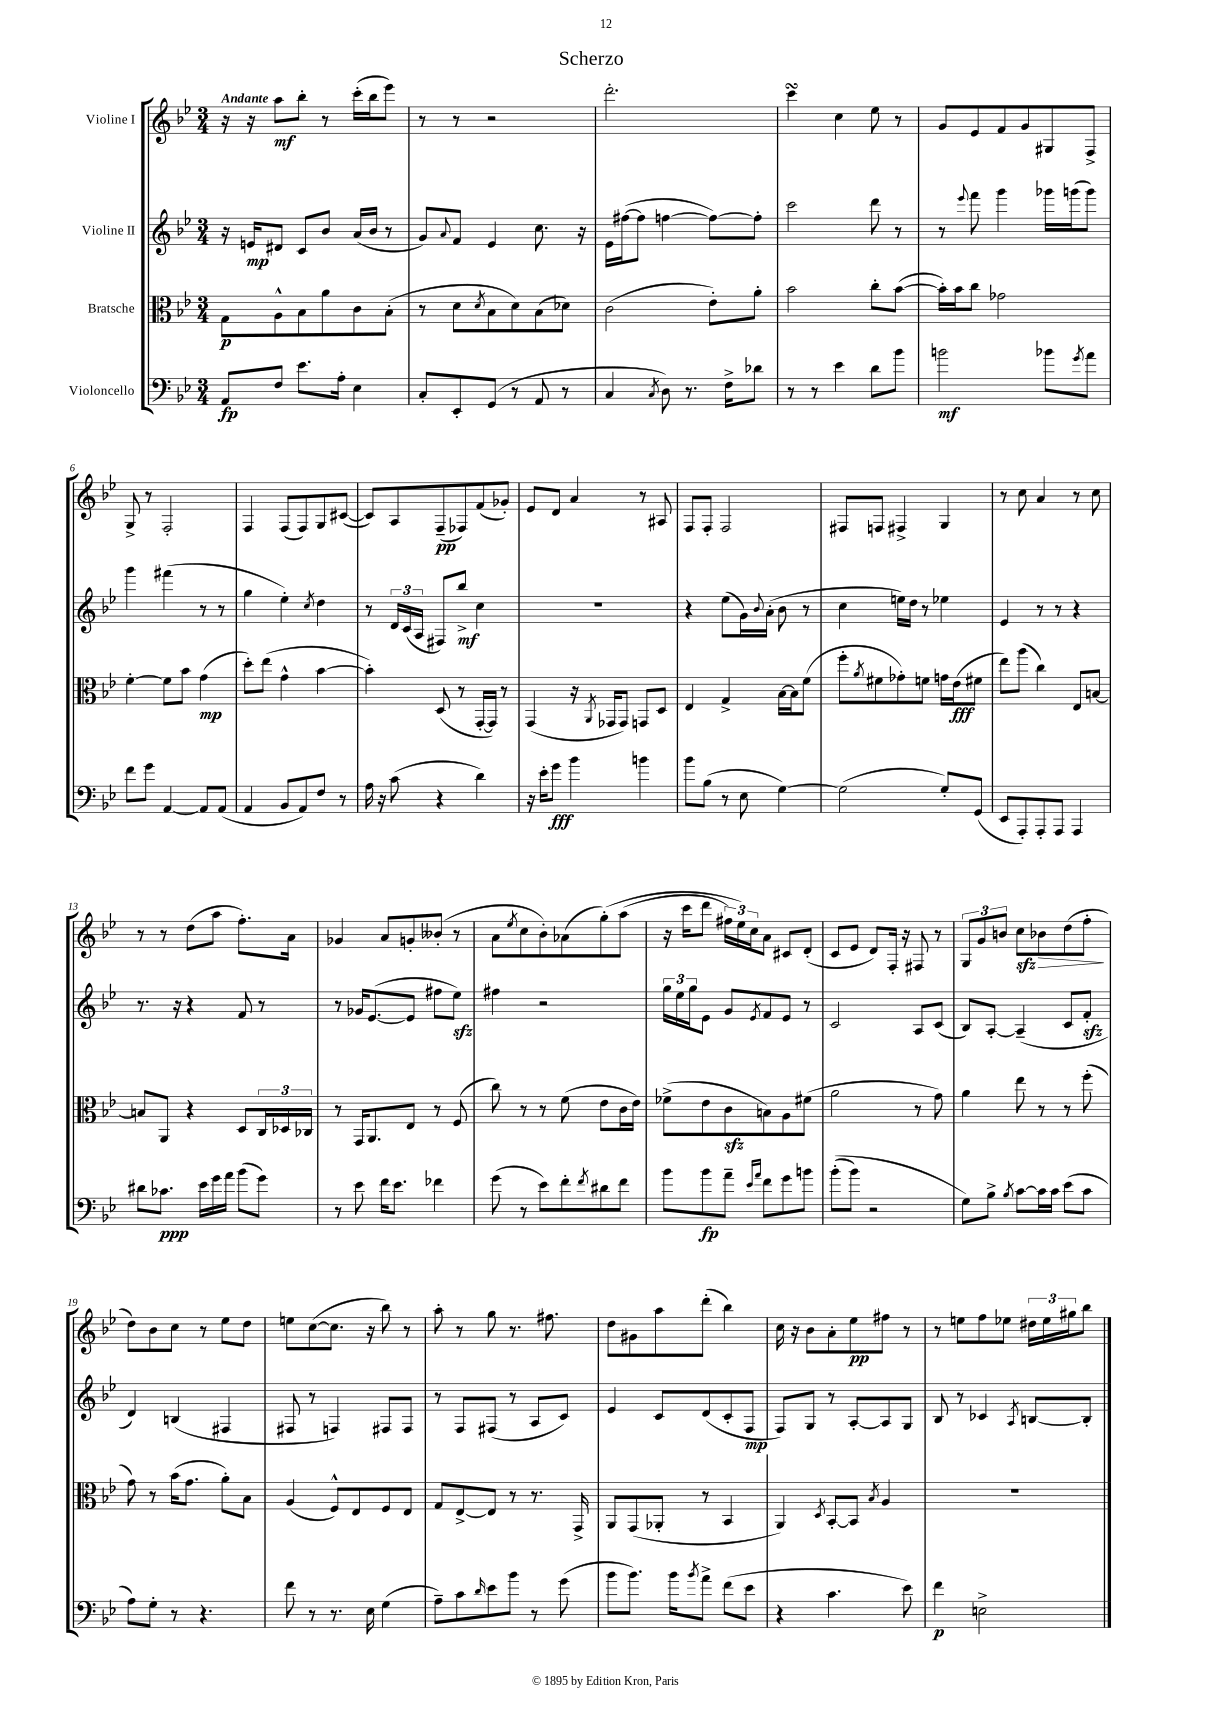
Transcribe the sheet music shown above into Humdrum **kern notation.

**kern	**dynam	**kern	**dynam	**kern	**dynam	**kern	**dynam
*part4	*part4	*part3	*part3	*part2	*part2	*part1	*part1
*staff4	*staff4	*staff3	*staff3	*staff2	*staff2	*staff1	*staff1
*I"Violoncello	*	*I"Bratsche	*	*I"Violine II	*	*I"Violine I	*
*clefF4	*	*clefC3	*	*clefG2	*	*clefG2	*
*k[b-e-]	*	*k[b-e-]	*	*k[b-e-]	*	*k[b-e-]	*
*M3/4	*	*M3/4	*	*M3/4	*	*M3/4	*
=1	=1	=1	=1	=1	=1	=1	=1
!	!	!	!	!	!	!LO:TX:a:B:t=Andante	!
8AA/L	fp	8G\L	p	16r	.	16r	.
.	.	.	.	16en/KL	mp	16r	.
8F/J	.	8A^^\	.	8d#X/J	.	8aa\L	mf
8.e-\L	.	8B-\	.	8c/L	.	8bb-'\J	.
.	.	8a\	.	8b-/J	.	8r	.
16A'\Jk	.	.	.	.	.	.	.
4E-\	.	8c\	.	(16a/LL	.	(16ccc'\LL	.
.	.	.	.	16b-/JJ	.	16bb-\J	.
.	.	(8B-'\J	.	8r	.	8eee-\J)	.
=2	=2	=2	=2	=2	=2	=2	=2
8C'/L	.	8r	.	8g/L)	.	8r	.
.	.	.	.	8qqa/	.	.	.
8EE-'/	.	8d\L	.	8f/J	.	8r	.
.	.	8qd/	.	.	.	.	.
(8GG/J	.	8B-\	.	4e-/	.	2r	.
8r	.	8d\)	.	.	.	.	.
8AA/	.	(8B-\	.	8.cc\	.	.	.
8r	.	8d-X\J)	.	.	.	.	.
.	.	.	.	16r	.	.	.
=3	=3	=3	=3	=3	=3	=3	=3
4C/	.	(2c\	.	16e-\LL	.	2.ddd'\	.
.	.	.	.	([16ff#X\J	.	.	.
.	.	.	.	8ff#\J]	.	.	.
8qC/	.	.	.	.	.	.	.
8D\)	.	.	.	[4ffn\	.	.	.
8.r	.	.	.	.	.	.	.
.	.	8e-'\L)	.	8ff\L_)	.	.	.
16F^\KL	.	.	.	.	.	.	.
8d-X\J	.	8a'\J	.	8ff'\J]	.	.	.
=4	=4	=4	=4	=4	=4	=4	=4
8r	.	2b-\	.	2ccc\	.	4cccsSSS\	.
8r	.	.	.	.	.	.	.
4e-\	.	.	.	.	.	4cc\	.
8d\L	.	8cc'\L	.	8ddd\	.	8ee-\	.
8b-\J	.	([8b-\J	.	8r	.	8r	.
=5	=5	=5	=5	=5	=5	=5	=5
2bn\	mf	16b-'\LL])	.	8r	.	8g/L	.
.	.	16b-\J	.	.	.	.	.
.	.	.	.	8qqeee-/	.	.	.
.	.	8cc\J	.	8fff\	.	8e-/	.
.	.	2g-X\	.	4ggg\	.	8f/	.
.	.	.	.	.	.	8g/	.
8b-X\L	.	.	.	16ggg-X\LL	.	8G#X/	.
.	.	.	.	(16gggn\J	.	.	.
8qg/	.	.	.	.	.	.	.
8a\J	.	.	.	8ggg\J)	.	8F^/J	.
!!LO:LB:g=z
=6	=6	=6	=6	=6	=6	=6	=6
8f\L	.	[4f'\	.	4ggg\	.	8G^/	.
8g\J	.	.	.	.	.	8r	.
[4AA/	.	8f\L]	.	(4fff#X\	.	2F'/	.
.	.	8b-\J	.	.	.	.	.
8AA/L]	.	(4g\	mp	8r	.	.	.
(8AA/J	.	.	.	8r	.	.	.
=7	=7	=7	=7	=7	=7	=7	=7
4AA/	.	8dd'\L)	.	4gg\	.	4F/	.
.	.	(8ee-\J	.	.	.	.	.
8BB-/L	.	4g^^\	.	4ee-'\)	.	(8F/L	.
8AA/)	.	.	.	.	.	8F/)	.
.	.	.	.	8qcc/	.	.	.
8F/J	.	[4b-\	.	4dd\	.	8G/	.
8r	.	.	.	.	.	([8c#X/J	.
=8	=8	=8	=8	=8	=8	=8	=8
16A\	.	4b-'\])	.	8r	.	8c#/L])	.
16r	.	.	.	.	.	.	.
(8c\	.	.	.	24d/LL	.	8A/	.
.	.	.	.	(24c/	.	.	.
.	.	.	.	24A/JJ	.	.	.
4r	.	(8D/	.	8F#X/L)	.	(8F~/	pp
.	.	8r	.	8bb-^/J	mf	8F-X/)	.
4d\)	.	[16GG'/LL	.	4cc\	.	(8f/	.
.	.	16GG/JJ])	.	.	.	.	.
.	.	8r	.	.	.	8g-X'/J)	.
=9	=9	=9	=9	=9	=9	=9	=9
16r	.	(4GG/	.	2.r	.	8e-/L	.
16e-'\KL	.	.	.	.	.	.	.
8g\J	fff	.	.	.	.	8d/J	.
4b-\	.	16r	.	.	.	4a/	.
.	.	8qAA/	.	.	.	.	.
.	.	16GG-X/KL	.	.	.	.	.
.	.	8GG-/J)	.	.	.	.	.
4bn\	.	8GGn/L	.	.	.	8r	.
.	.	8D/J	.	.	.	8A#X/	.
=10	=10	=10	=10	=10	=10	=10	=10
8b-\L	.	4E-/	.	4r	.	8F/L	.
(8B-\J	.	.	.	.	.	8F'/J	.
8r	.	4G^/	.	(8ee-\L	.	2F/	.
8E-\	.	.	.	16g\L)	.	.	.
.	.	.	.	8qqb-/	.	.	.
.	.	.	.	(16a'\JJ	.	.	.
[4G\)	.	[16B-\LL	.	8b-\	.	.	.
.	.	16B-\J]	.	.	.	.	.
.	.	(8f\J	.	8r	.	.	.
=11	=11	=11	=11	=11	=11	=11	=11
(2G\]	.	8ff'\L	.	4cc\	.	8F#X/L	.
.	.	8qa/	.	.	.	.	.
.	.	8f#X\	.	.	.	8Fn/J	.
.	.	8g-X'\)	.	16een\LL)	.	4F#X^/	.
.	.	.	.	16dd\JJ	.	.	.
.	.	8fn\J	.	8r	.	.	.
8G'/L)	.	16gn\LL	.	4ee-X\	.	4G/	.
.	.	(16e-\J	fff	.	.	.	.
(8GG/J	.	8f#X\J	.	.	.	.	.
=12	=12	=12	=12	=12	=12	=12	=12
8EE-/L	.	8ee-\L)	.	4e-/	.	8r	.
8AAA'/)	.	(8aa\J	.	.	.	8cc\	.
8AAA'/	.	4cc\)	.	8r	.	4a/	.
8AAA/J	.	.	.	8r	.	.	.
4AAA/	.	8E-/L	.	4r	.	8r	.
.	.	[8Bn/J	.	.	.	8cc\	.
!!LO:LB:g=z
=13	=13	=13	=13	=13	=13	=13	=13
8d#X\L	.	8Bn/L]	.	8.r	.	8r	.
8.c-X\J	ppp	8AA/J	.	.	.	8r	.
.	.	.	.	16r	.	.	.
.	.	4r	.	4r	.	(8dd\L	.
16e-\LL	.	.	.	.	.	.	.
16g\	.	.	.	.	.	8aa\J	.
16a\JJ	.	.	.	.	.	.	.
(8b-\L	.	8D/L	.	8f/	.	8.ff'\L)	.
8g\J)	.	24C/L	.	8r	.	.	.
.	.	24D-X/	.	.	.	.	.
.	.	.	.	.	.	16a\Jk	.
.	.	24C-X/JJ	.	.	.	.	.
=14	=14	=14	=14	=14	=14	=14	=14
8r	.	8r	.	8r	.	4g-X/	.
8e-\	.	16GG/KL	.	16g-X/KL	.	.	.
.	.	8.AA/	.	([8.e-/	.	.	.
16f\KL	.	.	.	.	.	8a/L	.
8.e-\J	.	.	.	.	.	.	.
.	.	8E-/J	.	8e-/J]	.	8gn'/	.
4f-X\	.	8r	.	8ff#X\L	.	(8b--X'/J	.
.	.	(8F/	.	8ee-zz\J)	.	8r	.
=15	=15	=15	=15	=15	=15	=15	=15
(8g\	.	8cc\)	.	4ff#X\	.	8a\L	.
.	.	.	.	.	.	8qee-/	.
8r	.	8r	.	.	.	8cc\	.
8e-\L)	.	8r	.	2r	.	8b-'\)	.
8f'\	.	(8f\	.	.	.	(8a-X\	.
8qf/	.	.	.	.	.	.	.
8d#X\	.	8e-\L	.	.	.	(8gg'\)	.
8f\J	.	16c\L	.	.	.	(8aa\J	.
.	.	16e-\JJ)	.	.	.	.	.
=16	=16	=16	=16	=16	=16	=16	=16
8b-\L	.	(8f-X^\L	.	24gg\LL	.	16r	.
.	.	.	.	24ee-\	.	.	.
.	.	.	.	.	.	16ccc\KL	.
.	.	.	.	24gg\J	.	.	.
8b-\	fp	8e-\	.	8e-\J	.	8ddd\J	.
8a~\J	.	8czz\	.	8g/L	.	24ff#X\LL)	.
.	.	.	.	.	.	24ee-\)	.
.	.	.	.	.	.	24cc\J	.
16qqe-/LL	.	.	.	.	.	.	.
16qqa/JJ	.	.	.	8qe-/	.	.	.
8f\L	.	8Bn\)	.	8f/	.	8a\J	.
8g\	.	8A\	.	8e-/J	.	8c#X/L	.
8bn\J	.	(8f#X\J	.	8r	.	(8d'/J	.
=17	=17	=17	=17	=17	=17	=17	=17
((8b-'\L	.	2a\	.	2c/	.	8c/L	.
8b-\J)	.	.	.	.	.	8e-/J	.
2r	.	.	.	.	.	8d/L)	.
.	.	.	.	.	.	16F'/Jk	.
.	.	.	.	.	.	16r	.
.	.	8r	.	8A/L	.	8F#X/	.
.	.	8g\)	.	(8c/J	.	8r	.
=18	=18	=18	=18	=18	=18	=18	=18
8G\L)	.	4a\	.	8B-/L)	.	12G/L	.
.	.	.	.	.	.	12g/	.
8B-^\J	.	.	.	[8A'/J	.	.	.
.	.	.	.	.	.	12bn/J	.
8qB-/	.	.	.	.	.	.	.
[8c\L	.	8ee-\	.	(4A~/]	.	8cczz\L	.
!	!	!	!	!	!	!	!LO:HP:b
16c\L]	.	8r	.	.	.	8b-X\	>
16c\JJ	.	.	.	.	.	.	.
(8e-\L	.	8r	.	8c/L	.	(8dd\	.
8c\J	.	(8ff'\	.	8fzz'/J	.	8ff'\J	.
.	.	.	.	.	.	.	]
!!LO:LB:g=z
=19	=19	=19	=19	=19	=19	=19	=19
8A\L)	.	8g\)	.	4d/)	.	8dd\L)	.
8G'\J	.	8r	.	.	.	8b-\	.
8r	.	(16b-\KL	.	(4Bn/	.	8cc\J	.
.	.	8.g\J	.	.	.	.	.
4.r	.	.	.	.	.	8r	.
.	.	8a'\L)	.	4F#X/	.	8ee-\L	.
.	.	8B-\J	.	.	.	8dd\J	.
=20	=20	=20	=20	=20	=20	=20	=20
8f\	.	(4A/	.	8F#X/	.	8een\L	.
8r	.	.	.	8r	.	([8cc\	.
8.r	.	8F^^/L)	.	4Fn/)	.	8.cc\J]	.
.	.	8E-/	.	.	.	.	.
16E-\	.	.	.	.	.	16r	.
(4G\	.	8F/	.	8F#X/L	.	8bb-\)	.
.	.	8E-/J	.	8F#/J	.	8r	.
=21	=21	=21	=21	=21	=21	=21	=21
8A~\L)	.	8G/L	.	8r	.	8aa'\	.
8c\	.	[8E-^/	.	8F/L	.	8r	.
16qqd/	.	.	.	.	.	.	.
8e-\	.	8E-/J]	.	(8F#X/J	.	8gg\	.
8b-\J	.	8r	.	8r	.	8.r	.
8r	.	8.r	.	8A/L	.	.	.
.	.	.	.	.	.	8.ff#X\	.
(8g\	.	.	.	8c/J)	.	.	.
.	.	16GG^/	.	.	.	.	.
=22	=22	=22	=22	=22	=22	=22	=22
8b-\L	.	8AA/L	.	4e-/	.	8dd\L	.
8.b-\J)	.	(8GG/	.	.	.	8g#X\	.
.	.	8AA-X'/J	.	8c/L	.	8aa\	.
16b-\KL	.	.	.	.	.	.	.
8qb-/	.	.	.	.	.	.	.
8a^\J	.	8r	.	(8d/	.	(8ddd'\J	.
(8f\L	.	4BB-/	.	8c'/	.	4bb-\)	.
8e-\J	.	.	.	8F/J	mp	.	.
=23	=23	=23	=23	=23	=23	=23	=23
4r	.	4AA/)	.	8F/L)	.	16cc\	.
.	.	.	.	.	.	16r	.
.	.	.	.	8G/J	.	8b-\L	.
.	.	8qD/	.	.	.	.	.
4.c\	.	[8BB-'/L	.	8r	.	8a'\	.
.	.	8BB-/J]	.	[8A'/L	.	8ee-\	pp
.	.	8qB-/	.	.	.	.	.
.	.	4A/	.	8A/]	.	8ff#X\J	.
8e-\)	.	.	.	8G/J	.	8r	.
=24	=24	=24	=24	=24	=24	=24	=24
4f\	p	2.r	.	8B-/	.	8r	.
.	.	.	.	8r	.	8een\L	.
2En^\	.	.	.	4c-X/	.	8ff\	.
.	.	.	.	.	.	8ee-X\J	.
.	.	.	.	8qA/	.	.	.
.	.	.	.	[8Bn/L	.	24dd#X\LL	.
.	.	.	.	.	.	24ee-\	.
.	.	.	.	.	.	24gg#X\J	.
.	.	.	.	8B'/J]	.	8bb-\J	.
==	==	==	==	==	==	==	==
*-	*-	*-	*-	*-	*-	*-	*-
